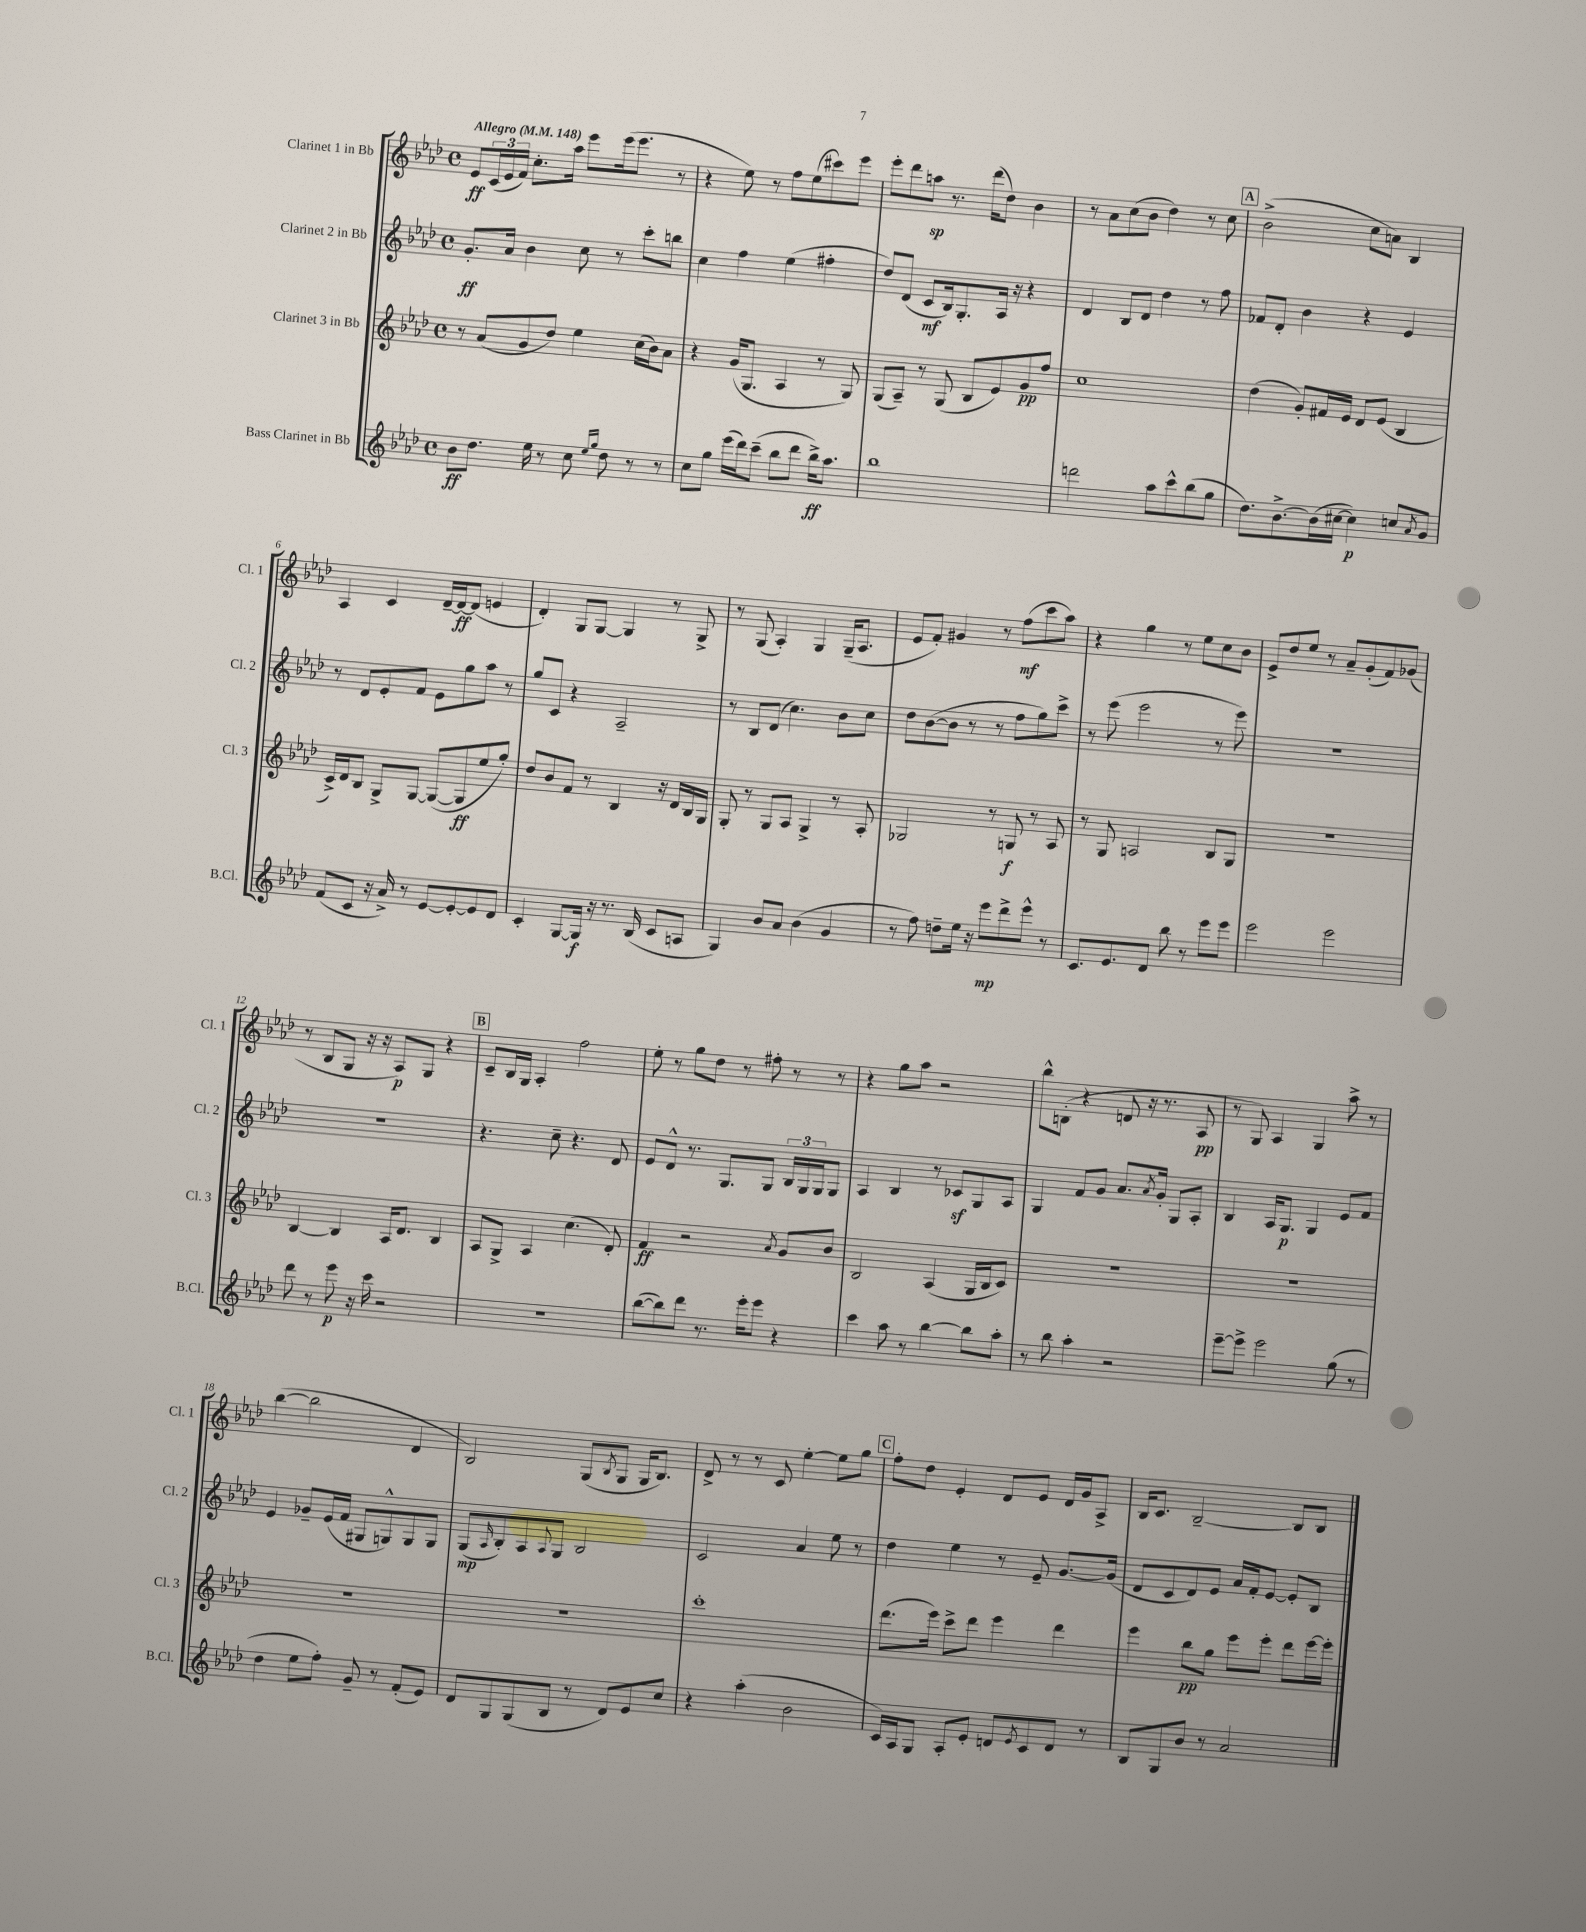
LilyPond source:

<<
\new StaffGroup <<
\new Staff = "s0" \with { instrumentName = "Clarinet 1 in Bb" shortInstrumentName = "Cl. 1" } {
    \clef treble \key aes \major \defaultTimeSignature \time 4/4 \tempo "Allegro" 4 = 148
    ees'8\ff \tuplet 3/2 { c'16( ees'16 f'16) } c''8.-. aes''16 ees'''8 ees'''16( ees'''8. r8 |
    r4 ees''8) r8 f''8 ees''8( cis'''8) ees'''8 |
    ees'''8-. des'''8 a''8\sp r8. des'''16( des''8) bes'4 |
    r8 aes'8 c''8( bes'8 des''4) r8 c''8 |
    \mark \markup { \box "A" } bes'2->( c''8 a'8) bes4 |
    aes4 c'4 des'16~-- des'16~\ff des'8( e'4 |
    des'4-.) g8 g8~ g4 r8 g8-> |
    r8 g8( aes4-.) g4 g16--( aes8. |
    ees'8 f'8-.) gis'4 r8 f''8\mf( c'''8 aes''8) |
    r4 g''4 r8 ees''8 c''8 bes'8 |
    ees'8-> des''8 ees''8 r8 aes'8-- g'8-.( f'8) ges'8( |
    r8 bes8 g8 r16 r16 aes8\p) g8 r4 |
    \mark \markup { \box "B" } c'8-- bes16 g16 aes4-. f''2 |
    ees''8-. r8 g''8 des''8 r8 fis''8-. r8 r8 |
    r4 g''8 aes''8 r2 |
    bes''8-^ b8-.( r4 d'8 r16 r8. aes8\pp |
    r8 g8) aes4 g4 aes''8-> r8 |
    bes''4~( bes''2 des'4 |
    bes2) g8( \acciaccatura { bes8 } g8 g16 bes8.) |
    des'8-> r8 r8 c'8 ees''4~-. ees''8 g''8 |
    \mark \markup { \box "C" } f''8-. des''8 ees'4-. des'8 ees'8 des'16 g'16 aes8-> |
    bes16 c'8. bes2~-- bes8 bes8 \bar "|." |
}
\new Staff = "s1" \with { instrumentName = "Clarinet 2 in Bb" shortInstrumentName = "Cl. 2" } {
    \clef treble \key aes \major \defaultTimeSignature \time 4/4
    g'8.-.\ff aes'16 bes'4 c''8 r8 c'''8-. b''8 |
    c''4 f''4 ees''4( fis''4-. |
    des''8) des'8( c'8\mf bes16) g8.-. aes16 r16 r4 |
    des'4 bes8 des'8 des''4 r8 f''8 |
    \mark \markup { \box "A" } fes'8 des'8-. bes'4 r4 ees'4 |
    r8 des'8 ees'8-. f'8 ees'8 g''8 aes''8 r8 |
    g''8 c'8 r4 aes2-- |
    r8 bes8 des'8( c''4.) bes'8 c''8 |
    des''8 bes'8~( bes'8 r8 r8 f''8 g''8) c'''8-> |
    r8 ees'''8( ees'''2 r8 ees'''8) |
    R1 |
    R1 |
    \mark \markup { \box "B" } r4. c''8-- r4. des'8 |
    ees'8 des'8-^ r8. g8. g8 \tuplet 3/2 { bes16 g16 g16 } g8 |
    aes4 bes4 r8 ces'8\sf g8 aes8 |
    g4 f'8 g'8 aes'8. \acciaccatura { aes'8 } g'16-. g8 aes8-. |
    bes4 aes16 g8.\p g4 ees'8 f'8 |
    ees'4 ges'8-- ees'16( f'16 gis8 g8-^) g8 g8 |
    g8\mp( \grace { aes16 } bes8-.) aes8 \appoggiatura { aes8 } g8 bes2 |
    c'2 aes'4 ees''8 r8 |
    \mark \markup { \box "C" } des''4 ees''4 r8 ees'8-- g'8.~ g'16( |
    des'8 c'8 des'8) ees'8 aes'16 f'16-. ees'8~ ees'8-. bes8 \bar "|." |
}
\new Staff = "s2" \with { instrumentName = "Clarinet 3 in Bb" shortInstrumentName = "Cl. 3" } {
    \clef treble \key aes \major \defaultTimeSignature \time 4/4
    r8 aes'8( g'8 des''8) ees''4 c''16( bes'16) aes'8 |
    r4 g'16( g8. aes4 r8 g8) |
    g8( aes8--) r8 g8( bes8 ees'8) g'8\pp f''8 |
    c''1 |
    \mark \markup { \box "A" } des''4( g'8-.) fis'16 ees'16 des'8 ees'8( bes4 |
    c'16->) des'16 bes8 g8-> g8~ g8~( g8\ff ees''8 g''8-.) |
    des''8 bes'8 f'8 r8 bes4 r16 des'16 bes16 g16 |
    g8-. r8 g8 aes8 g4-> r8 aes8-. |
    ges2 r8 g8\f r8 aes8 |
    r8 g8 a2 bes8 g8 |
    r1 |
    bes4~ bes4 aes16 des'8. bes4 |
    \mark \markup { \box "B" } aes8 g8-> aes4 c''4.( des'8-.) |
    f'4\ff r2 \acciaccatura { aes'8 } g'8 bes'8 |
    bes2 aes4( g16 bes16 c'8) |
    R1 |
    R1 |
    R1 |
    R1 |
    c'''1-. |
    \mark \markup { \box "C" } des'''8.( ees'''16) c'''8-> des'''8 ees'''4 des'''4 |
    ees'''4 bes''8\pp g''8 ees'''8 ees'''8-. des'''8 ees'''16~ ees'''16-. \bar "|." |
}
\new Staff = "s3" \with { instrumentName = "Bass Clarinet in Bb" shortInstrumentName = "B.Cl." } {
    \clef treble \key aes \major \defaultTimeSignature \time 4/4
    bes'8\ff des''8. ees''16 r8 c''8 \grace { ees''16 g''16 } des''8 r8 r8 |
    c''8 g''8 ees'''16( des'''16) c'''8--( bes''8 des'''8 bes''16->\ff) aes''8. |
    bes''1 |
    d'''2 aes''8 c'''8-^ bes''8( g''8 |
    \mark \markup { \box "A" } des''8.) bes'8.~-> bes'16( cis''16~ cis''4\p) c''8 \acciaccatura { aes'8 } g'8 |
    f'8( c'8 r16 aes'16->) r8 ees'8~ ees'8~-. ees'8 des'8 |
    c'4-. g8~ g16\f r16 r8. bes16( c'8 a8 |
    g4) bes'8 aes'8 bes'4( g'4 |
    r8 f''8) d''8-- ees''16 r16 ees'''8\mp des'''8-> ees'''8-^ r8 |
    c'8. ees'8. des'8 bes''8 r8 ees'''8 ees'''8 |
    ees'''2 ees'''2 |
    des'''8 r8 ees'''8\p r16 c'''16 r2 |
    \mark \markup { \box "B" } r1 |
    bes''8~( bes''8) des'''8 r8. ees'''16-. ees'''8 r4 |
    c'''4 aes''8 r8 bes''4~ bes''8 aes''8-. |
    r8 bes''8 aes''4-. r2 |
    ees'''8~-- ees'''8-> ees'''2 g''8( r8 |
    des''4 ees''8 f''8-.) g'8-- r8 f'8-.( ees'8) |
    des'8 g8 g8( bes8 r8 des'8) ees'8 c''8 |
    r4 aes''4-.( bes'2 |
    \mark \markup { \box "C" } c'16) aes16 g8 aes8-. ees'8-. d'8 \acciaccatura { ees'8 } c'8 d'8 r8 |
    bes8 g8 bes'8 r8 aes'2 \bar "|." |
}
>>
>>
